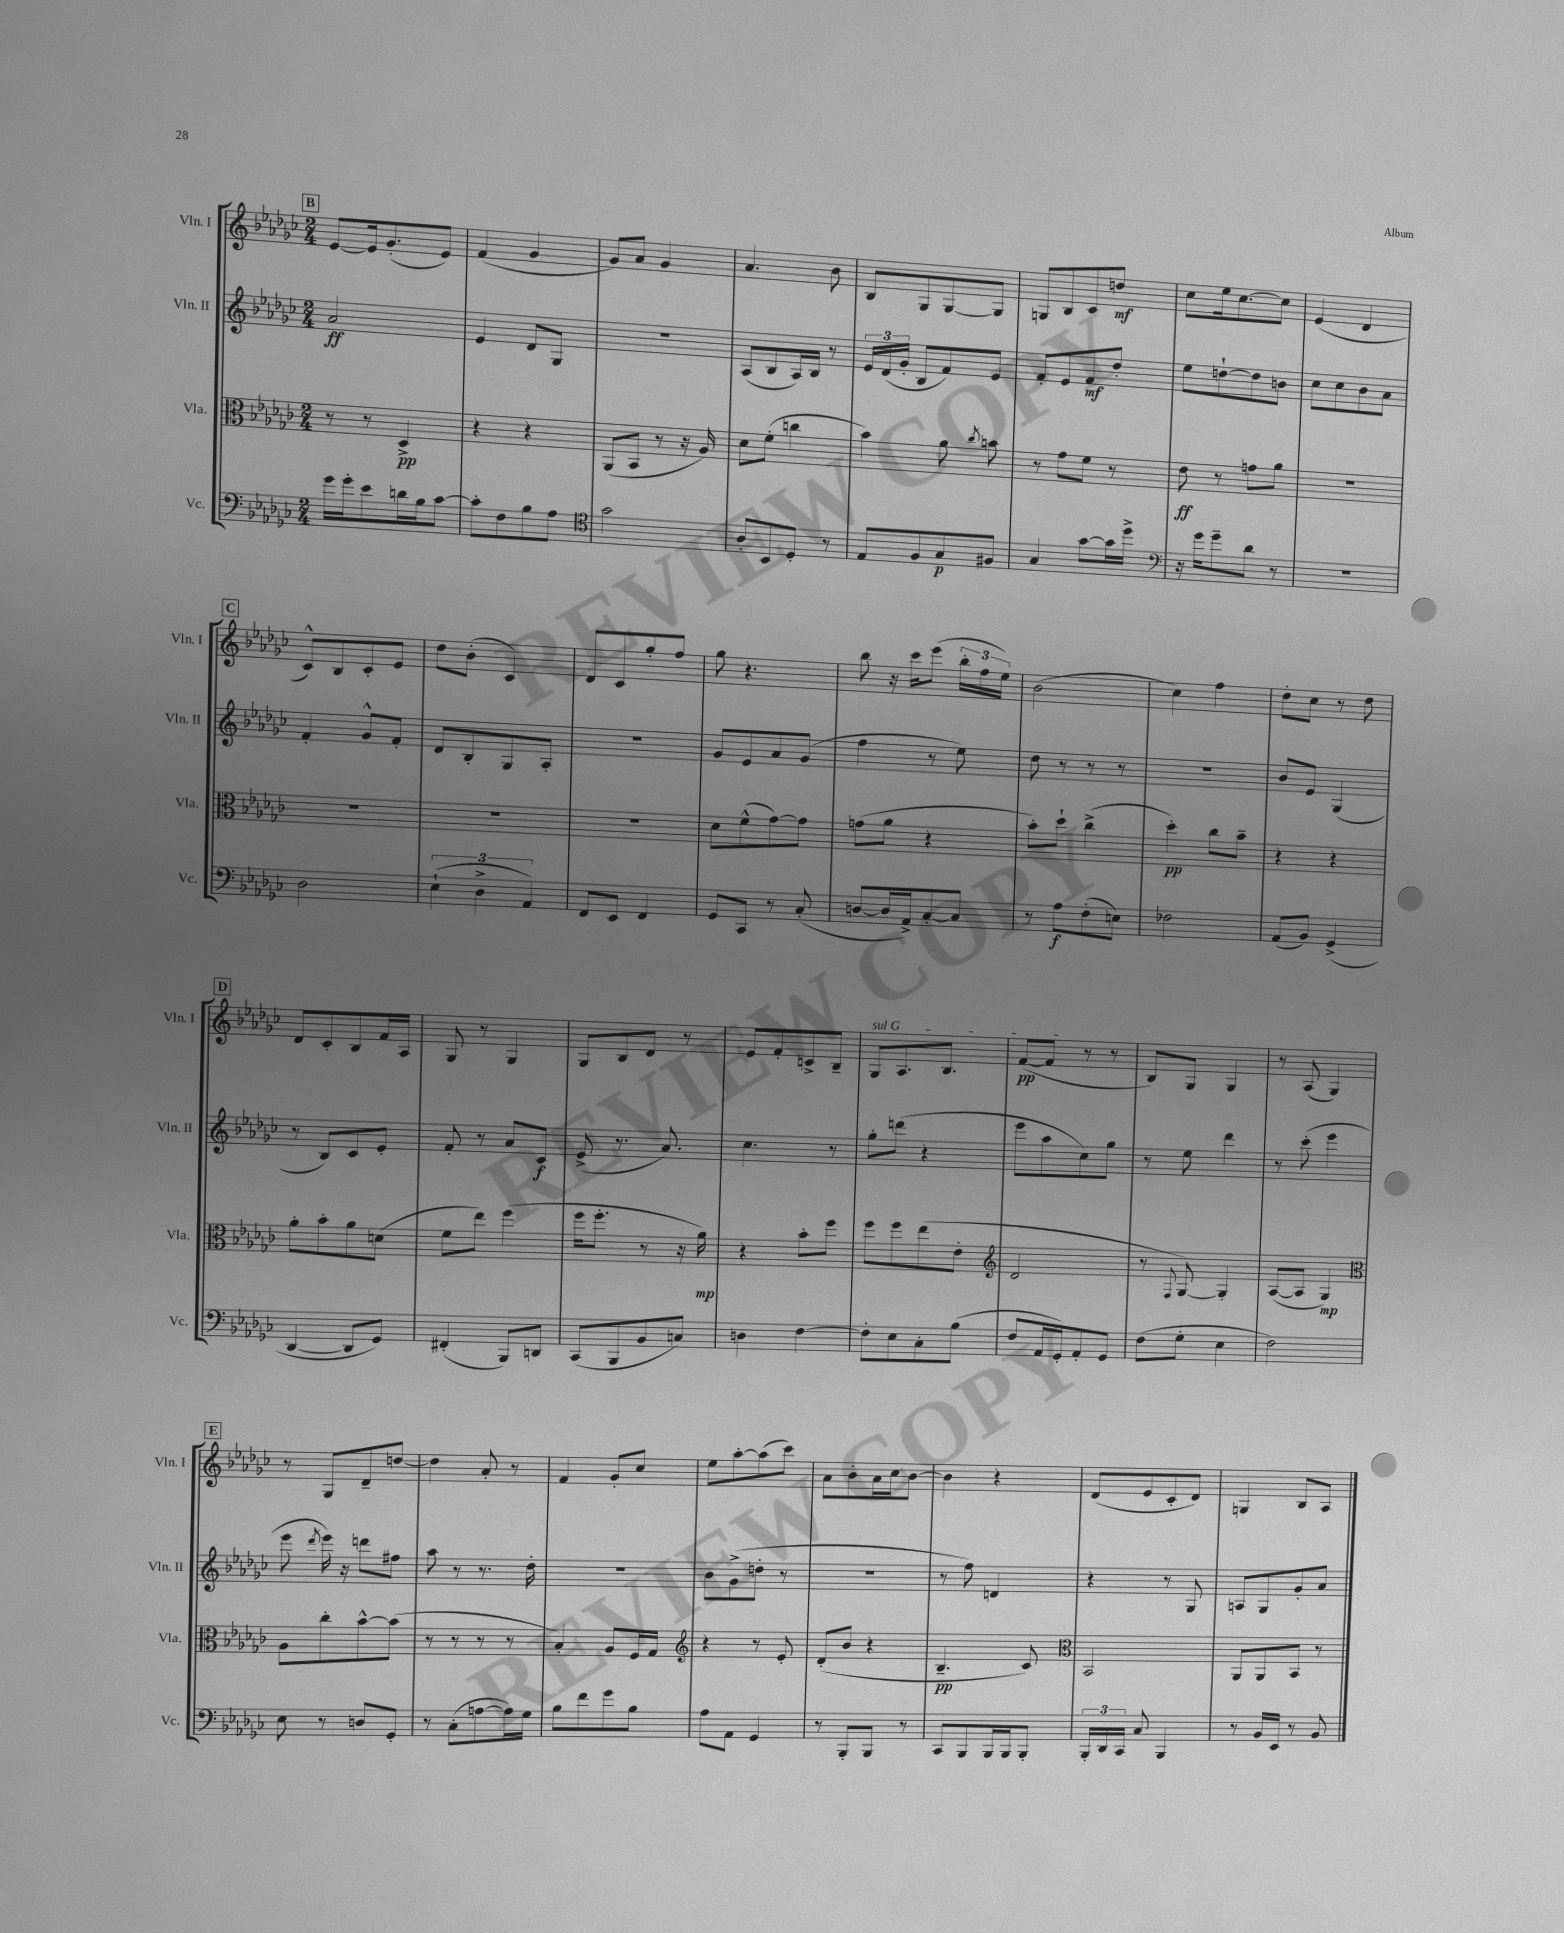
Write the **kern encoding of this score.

**kern	**kern	**kern	**kern
*staff4	*staff3	*staff2	*staff1
*clefF4	*clefC3	*clefG2	*clefG2
*k[b-e-a-d-g-c-]	*k[b-e-a-d-g-c-]	*k[b-e-a-d-g-c-]	*k[b-e-a-d-g-c-]
*M2/4	*M2/4	*M2/4	*M2/4
16g-	8r	2a-	[8e-
16g-'	.	.	.
8e-	8r	.	16e-]
.	.	.	(8.g-'
16d	4D-^	.	.
16B-	.	.	.
[8c-	.	.	8e-)
=	=	=	=
8c-']	4r	4e-	(4f
8F	.	.	.
8B-	4r	8d-	4g-
8A-	.	8G-	.
=	=	=	=
*clefC4	*	*	*
2g-	(8AA-	2r	8g-)
.	8BB-	.	8a-
.	8r	.	4g-
.	16r	.	.
.	16A-)	.	.
=	=	=	=
8A-'	8d-	(8A-	4.a-
8BB-	(8f'	8B-	.
8D-'	4cc	16A-)	.
.	.	16B-	.
8r	.	8r	8b-
=	=	=	=
8E-	4b-)	24e-	8B-
.	.	(24d-	.
.	.	24g-'	.
8F	.	8B-	8G-
8G-	8a-	8f)	[8G-
.	8qcc-	.	.
8F#	8b	8e-	8G-]
=	=	=	=
4G-	8r	8f'	8G
.	8g-	8e-	8B-
[8g-	8f	8f	8c-
16g-]	8r	8dd-'	8dd
16dd-^	.	.	.
=	=	=	=
*clefF4	*	*	*
16r	8e-	8ee-	8cc-
16g-	.	.	.
8g-~	8r	[8dd`	16ee-
.	.	.	[8.cc-
8d-	8g	8dd]	.
8r	8a-	8b	8cc-]
=	=	=	=
2r	2r	8cc-	(4e-
.	.	8cc-	.
.	.	8b-	4d-
.	.	8a-	.
=	=	=	=
2D-	2r	4f'	8c-^^)
.	.	.	8B-
.	.	8g-^^	8c-'
.	.	8f'	8e-
=	=	=	=
(6E-`	2r	8d-	8dd-
.	.	8B-'	(8b-'
6D-^	.	.	.
.	.	8G-	4c-)
6AA-)	.	.	.
.	.	8A-'	.
=	=	=	=
8FF	2r	2r	8d-
8EE-	.	.	8c-
4FF	.	.	8gg-'
.	.	.	8ff
=	=	=	=
8GG-	8d-	8g-	8gg-
8CC-	(8f^^	8e-	4.r
8r	[8g-)	8a-	.
(8C-'	8g-]	(8g-	.
=	=	=	=
[8D	(8g	4ff	8bb-
16D]	8a-	.	16r
16AA-^)	.	.	16ccc-
[8C-'	4r	8r	(8eee-
8C-]	.	8ee-)	24bb-'
.	.	.	24ff
.	.	.	24ee-)
=	=	=	=
8r	8b-')	8dd-	(2b-
8A-	8dd-`	8r	.
(8F'	(4cc-^	8r	.
8E)	.	8r	.
=	=	=	=
2F-	4dd-')	2r	4cc-)
.	8cc-	.	4ff
.	8b-~	.	.
=	=	=	=
(8AA-	4r	8b-	8dd-'
8BB-)	.	8e-	8cc-
(4GG-^	4r	(4G-	8r
.	.	.	8dd-
=	=	=	=
[4DD-	8a-'	8r	8d-
.	8b-'	8B-)	8c-'
8DD-]	8a-	8c-	8B-
8GG-)	(8d	8e-'	16f
.	.	.	16A-
=	=	=	=
(4FF#'	8f	8f'	8G-
.	8ee-)	8r	8r
8BBB-)	(4ff	8a-	4G-
8DD	.	8c-	.
=	=	=	=
(8CC-	16ff	(8e-^	8G-
.	8.ff'	.	.
8BBB-	.	8.r	8B-
8BB-	8r	.	8d-
.	.	8.a-)	.
8C)	16r	.	8r
.	16a-)	.	.
=	=	=	=
4D	4r	4.cc-	8e-
.	.	.	8f'
[4F	8b-'	.	8c^
.	8ff	8r	8B-~
=	=	=	=
8F']	8ff	8gg-'	8G-
8E-	8ff	(8ddd	8.A-
8C-'	(8ee-	4r	.
.	.	.	8.B-
(8B-	8e-'	.	.
=	=	=	=
*	*clefG2	*	*
8F	2d-	8eee-	([8f
16AA-	.	8aa-	8f]
16GG-')	.	.	.
8AA-'	.	8cc-)	8r
8GG-	.	8gg-	8r
=	=	=	=
(8F	8r	8r	8B-)
.	8qqF	.	.
8G-'	[8G-)	8ee-	8G-
4E-	4G-']	4ddd-	4G-
=	=	=	=
2F)	([8A-	8r	8r
.	8A-]	(8ccc-'	(8A-
.	4G-)	4eee-	4G-)
=	=	=	=
*	*clefC3	*	*
8E-	8A-	8eee-	8r
.	.	8qddd-	.
8r	8cc-'	16eee-)	8G-
.	.	16r	.
8D	[8b-^^	8ddd	8d-~
8GG-'	(8b-]	8ff#	[8dd
=	=	=	=
8r	8r	8aa-	4dd]
(8C-'	8r	8r	.
[8A	8r	8.r	8a-'
16A])	8r	.	8r
16G-	.	16dd-'	.
=	=	=	=
8B-	4B-')	2r	4f
8f	.	.	.
8g-	8A-	.	8g-'
8B-	16F	.	8cc-
.	16G-	.	.
=	=	=	=
*	*clefG2	*	*
8A-	4r	8b-	8ee-
8AA-	.	(8g-^	[8aa-'
4GG-	8r	8dd'	(8aa-]
.	8e-'	8r	8ccc-)
=	=	=	=
8r	(8d-'	2r	8a-
8BBB-'	8b-	.	8b-'
8BBB-	4r	.	16a-
.	.	.	16cc-
8r	.	.	[8b-
=	=	=	=
8CC-	4.B-~	8r	4b-]
8BBB-	.	8ff)	.
16BBB-	.	4d	4r
16BBB-	.	.	.
8BBB-'	8c-)	.	.
=	=	=	=
*	*clefC3	*	*
24BBB-'	2BB-	4r	(8d-
24DD-	.	.	.
24CC-	.	.	.
8C-	.	.	8e-
4BBB-	.	8r	8c-'
.	.	8G-	8d-)
=	=	=	=
8r	8AA-	8A	4G
16BB-	8AA-	8G-	.
16EE-	.	.	.
8r	8BB-	8g-'	8B-
8BB-	8r	8a-	8A-
==	==	==	==
*-	*-	*-	*-
